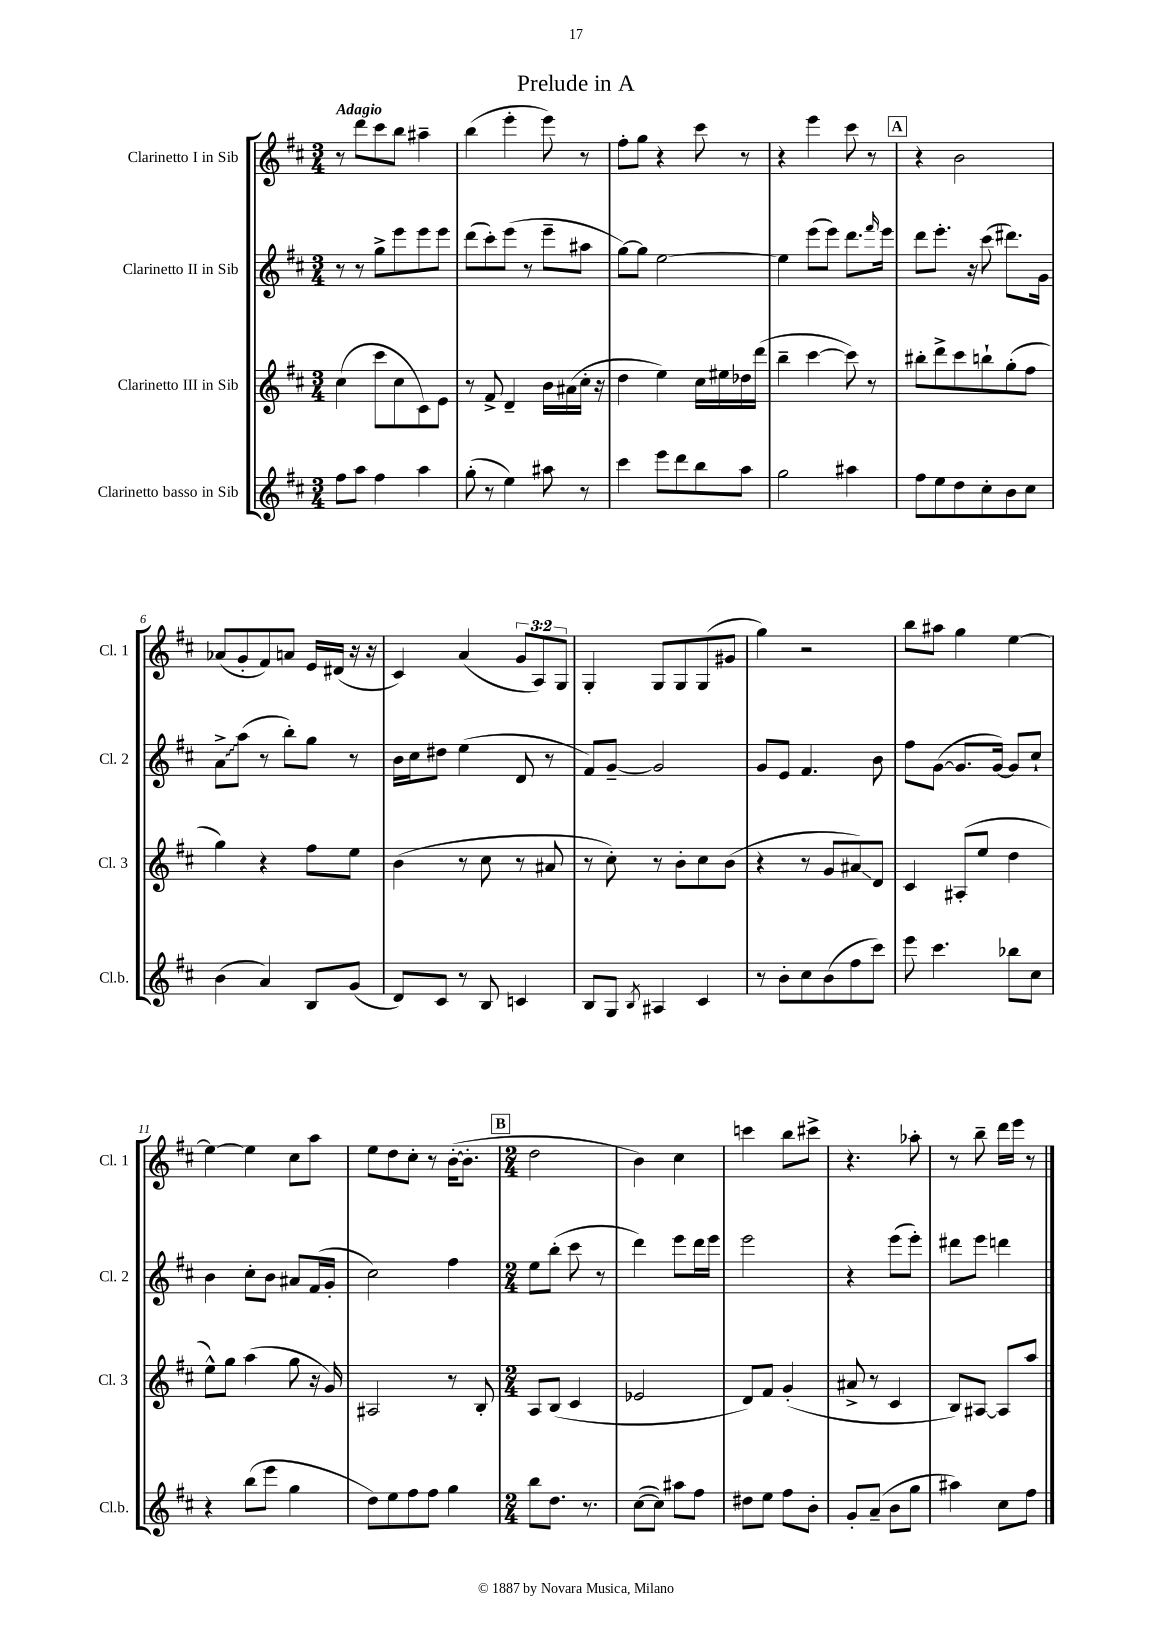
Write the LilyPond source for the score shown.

\header { title = "Prelude in A" }
<<
\new StaffGroup <<
\new Staff = "s0" \with { instrumentName = "Clarinetto I in Sib" shortInstrumentName = "Cl. 1" } {
    \clef treble \key d \major \numericTimeSignature \time 3/4 \override Staff.TupletNumber.text = #tuplet-number::calc-fraction-text \tempo "Adagio"
    r8 d'''8 cis'''8 b''8 ais''4-- |
    b''4( e'''4-. e'''8) r8 |
    fis''8-. g''8 r4 cis'''8 r8 |
    r4 e'''4 cis'''8 r8 |
    \mark \markup { \box "A" } r4 b'2 |
    aes'8( g'8-. fis'8) a'8 e'16 dis'16( r16 r16 |
    cis'4) a'4( \tuplet 3/2 { g'8 a8) g8 } |
    g4-. g8 g8 g8( gis'8 |
    g''4) r2 |
    b''8 ais''8 g''4 e''4~ |
    e''4~ e''4 cis''8 a''8 |
    e''8 d''8 cis''8-. r8 b'16~-.( b'8.-. |
    \mark \markup { \box "B" } \numericTimeSignature \time 2/4 d''2 |
    b'4) cis''4 |
    c'''4 b''8 cis'''8-> |
    r4. aes''8-. |
    r8 b''8-- d'''16 e'''16 r8 \bar "|." |
}
\new Staff = "s1" \with { instrumentName = "Clarinetto II in Sib" shortInstrumentName = "Cl. 2" } {
    \clef treble \key d \major \numericTimeSignature \time 3/4
    r8 r8 g''8-> e'''8 e'''8 e'''8 |
    d'''8( cis'''8-.) e'''8( r8 e'''8-- ais''8 |
    g''8~) g''8 e''2~ |
    e''4 e'''8( e'''8) d'''8. \grace { fis'''16 } e'''16 |
    \mark \markup { \box "A" } d'''8 e'''8.-. r16 cis'''8( dis'''8.) g'16 |
    \once \override Glissando.style = #'zigzag a'8->\glissando a''8( r8 b''8-.) g''8 r8 |
    b'16 cis''16 dis''8 e''4( d'8 r8 |
    fis'8) g'8~-- g'2 |
    g'8 e'8 fis'4. b'8 |
    fis''8 g'8~( g'8. g'16~) g'8 cis''8-! |
    b'4 cis''8-. b'8 ais'8 fis'16( g'16-. |
    cis''2) fis''4 |
    \mark \markup { \box "B" } \numericTimeSignature \time 2/4 e''8 b''8-.( cis'''8 r8 |
    d'''4) e'''8 d'''16 e'''16 |
    e'''2 |
    r4 e'''8( e'''8-.) |
    dis'''8 e'''8 d'''4 \bar "|." |
}
\new Staff = "s2" \with { instrumentName = "Clarinetto III in Sib" shortInstrumentName = "Cl. 3" } {
    \clef treble \key d \major \numericTimeSignature \time 3/4
    cis''4( cis'''8 cis''8 cis'8) e'8 |
    r8 fis'8-> d'4-- b'16 ais'16( cis''16-. r16 |
    d''4 e''4) cis''16 eis''16 des''16 d'''16( |
    b''4-- cis'''4~ cis'''8) r8 |
    \mark \markup { \box "A" } bis''8-. d'''8-> cis'''8 b''8-! g''8-.( fis''8 |
    g''4) r4 fis''8 e''8 |
    b'4( r8 cis''8 r8 ais'8 |
    r8 cis''8-.) r8 b'8-. cis''8 b'8( |
    r4 r8 g'8 ais'8\glissando) d'8 |
    cis'4 ais8-.( e''8 d''4 |
    e''8-^) g''8 a''4( g''8 r16 g'16) |
    ais2 r8 b8-. |
    \mark \markup { \box "B" } \numericTimeSignature \time 2/4 a8 b8( cis'4 |
    ees'2 |
    d'8) fis'8 g'4-.( |
    ais'8-> r8 cis'4 |
    b8) ais8~ ais8 a''8 \bar "|." |
}
\new Staff = "s3" \with { instrumentName = "Clarinetto basso in Sib" shortInstrumentName = "Cl.b." } {
    \clef treble \key d \major \numericTimeSignature \time 3/4
    fis''8 a''8 fis''4 a''4 |
    g''8-.( r8 e''4) ais''8 r8 |
    cis'''4 e'''8 d'''8 b''8 a''8 |
    g''2 ais''4 |
    \mark \markup { \box "A" } fis''8 e''8 d''8 cis''8-. b'8 cis''8 |
    b'4( a'4) b8 g'8( |
    d'8) cis'8 r8 b8 c'4 |
    b8 g8 \acciaccatura { b8 } ais4 cis'4 |
    r8 b'8-. cis''8 b'8( fis''8 cis'''8) |
    e'''8 cis'''4. bes''8 cis''8 |
    r4 b''8( e'''8 g''4 |
    d''8) e''8 fis''8 fis''8 g''4 |
    \mark \markup { \box "B" } \numericTimeSignature \time 2/4 b''8 d''8. r8. |
    cis''8~( cis''8) ais''8 fis''8 |
    dis''8 e''8 fis''8 b'8-. |
    g'8-. a'8--( b'8 g''8 |
    ais''4) cis''8 fis''8 \bar "|." |
}
>>
>>
